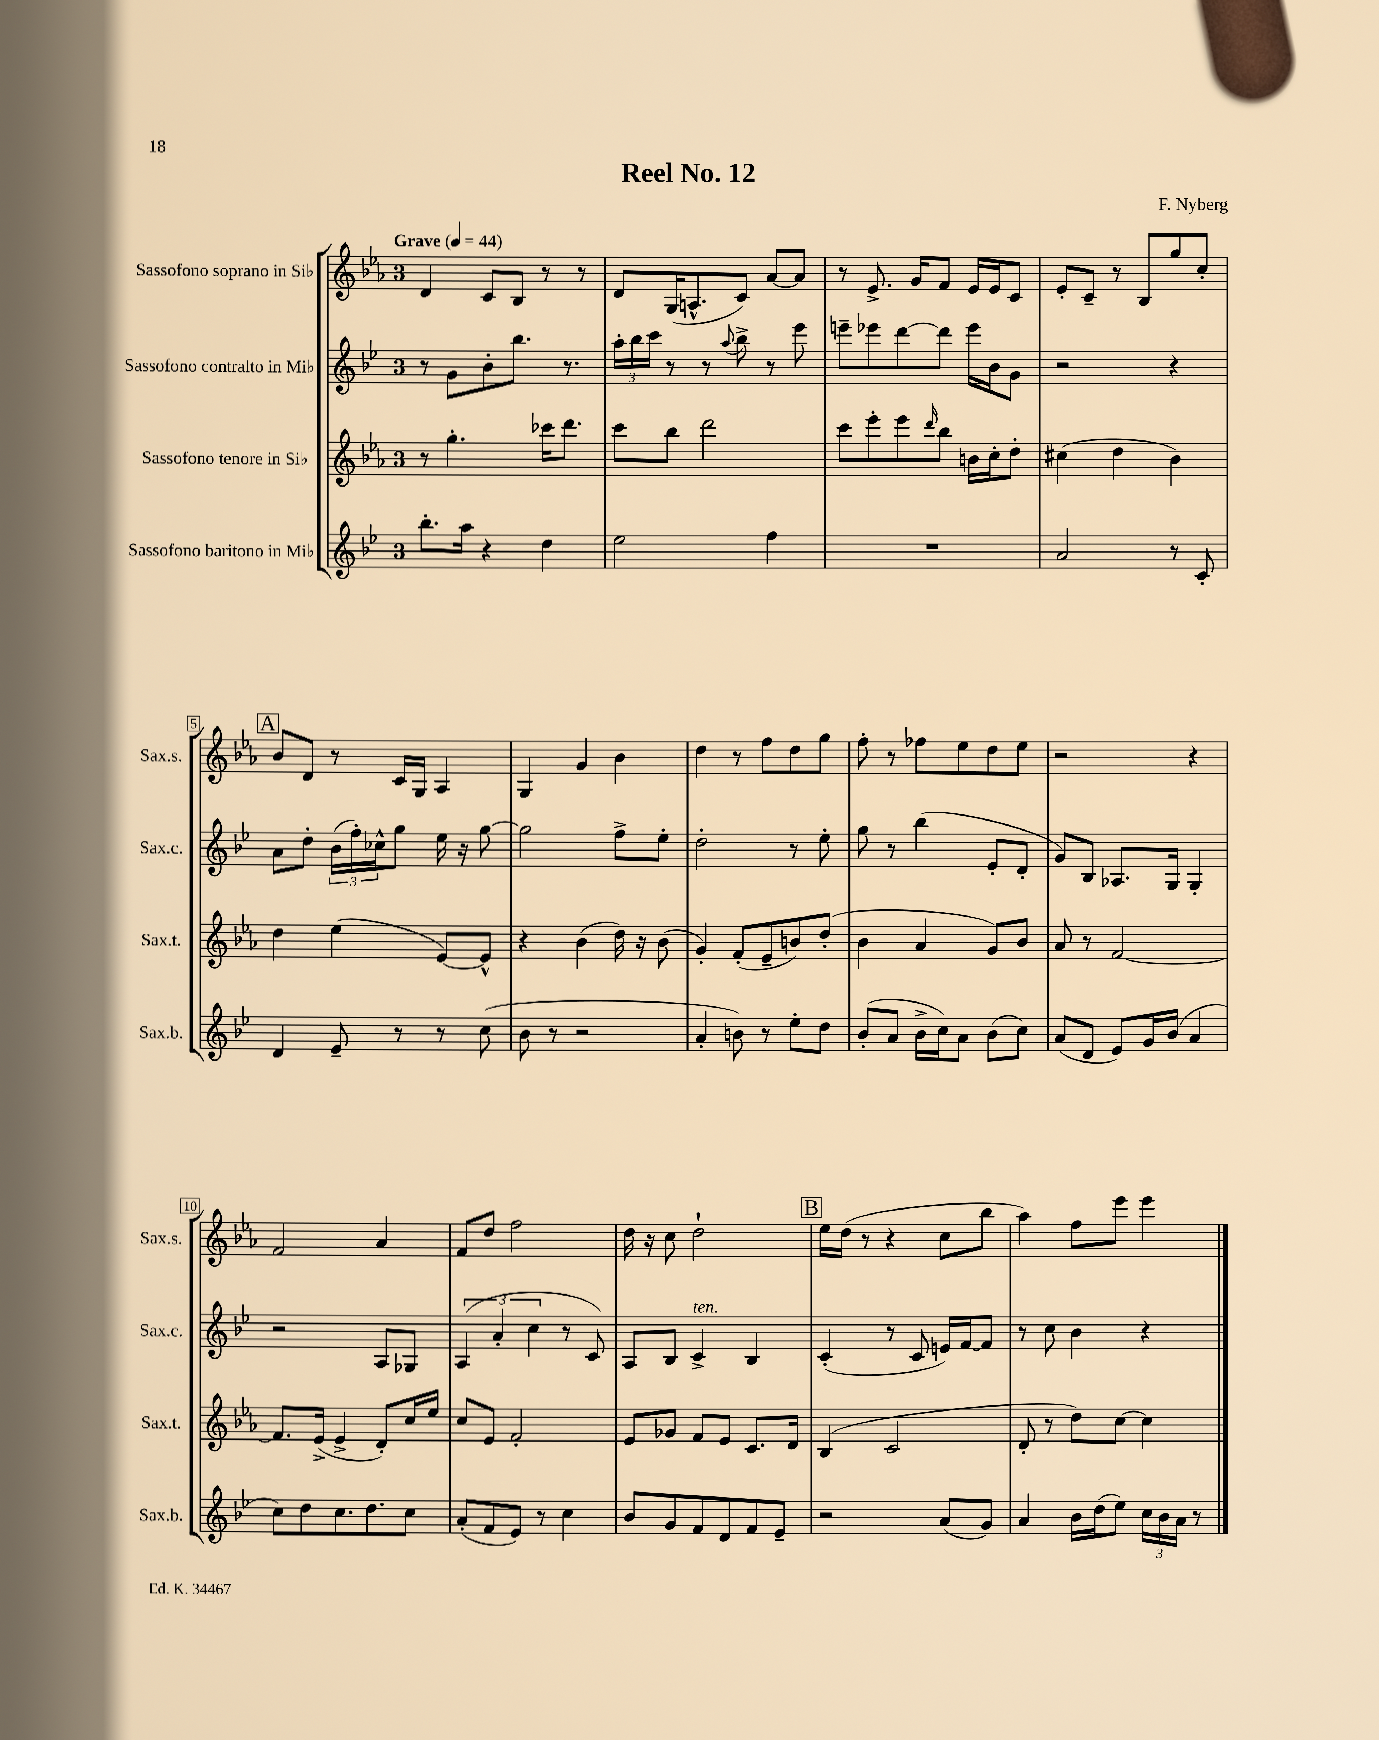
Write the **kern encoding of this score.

**kern	**kern	**kern	**kern
*part4	*part3	*part2	*part1
*staff4	*staff3	*staff2	*staff1
*I"Sassofono baritono in Mi♭	*I"Sassofono tenore in Si♭	*I"Sassofono contralto in Mi♭	*I"Sassofono soprano in Si♭
*I'Sax.b.	*I'Sax.t.	*I'Sax.c.	*I'Sax.s.
*clefG2	*clefG2	*clefG2	*clefG2
*k[b-e-]	*k[b-e-a-]	*k[b-e-]	*k[b-e-a-]
*M3/4	*M3/4	*M3/4	*M3/4
*MM44	*MM44	*MM44	*MM44
=1	=1	=1	=1
!	!	!	!LO:TX:a:B:t=Grave
8.bb-'\L	8r	8r	4d/
.	4.gg'\	8g\L	.
16aa\Jk	.	.	.
4r	.	8b-'\	8c/L
.	.	8.bb-\J	8B-/J
4dd\	16ccc-X\KL	.	8r
.	8.ddd\J	8.r	.
.	.	.	8r
=2	=2	=2	=2
2ee-\	8ccc\L	24aa'\LL	8d/L
.	.	24bb-\	.
.	.	24ccc\JJ	.
.	8bb-\J	8r	(16G/K
.	.	.	8.An^^/
.	2ddd\	8r	.
.	.	8qqaa/	.
.	.	8bb-^\	8c/J)
4ff\	.	8r	[8a-/L
.	.	8eee-\	8a-/J]
=3	=3	=3	=3
2.r	8ccc\L	8eeen~\L	8r
.	8eee-'\	8eee-X\	8.e-^/
.	8eee-\	[8ddd\	.
.	.	.	16g/KL
.	16qqddd/	.	.
.	8bb-\J	8ddd\J]	8f/J
.	16bn\LL	16eee-\LL	16e-/LL
.	16cc'\J	16b-\J	16e-/J
.	8dd'\J	8g\J	8c/J
=4	=4	=4	=4
2a/	(4cc#X\	2r	8e-'/L
.	.	.	8c~/J
.	4dd\	.	8r
.	.	.	8B-/L
8r	4b-\)	4r	8gg/
8c'/	.	.	8cc'/J
!!LO:LB:g=z
!!LO:REH:place=s1:t=A
=5	=5	=5	=5
4d/	4dd\	8a\L	8b-/L
.	.	8dd'\J	8d/J
8e-~/	(4ee-\	(24b-\LL	8r
.	.	24ff'\)	.
.	.	24cc-X^^\J	.
8r	.	8gg\J	16c/LL
.	.	.	16G/JJ
8r	[8e-/L)	16ee-\	4A-/
.	.	16r	.
(8cc\	8e-^^/J]	[8gg\	.
=6	=6	=6	=6
8b-\	4r	2gg\]	4G/
8r	.	.	.
2r	(4b-\	.	4g/
.	16dd\)	8ff^\L	4b-\
.	16r	.	.
.	(8b-\	8ee-'\J	.
=7	=7	=7	=7
4a'/	4g'/)	2dd'\	4dd\
8bn\)	(8f'/L	.	8r
8r	8e-~/	.	8ff\L
8ee-'\L	8bn/)	8r	8dd\
8dd\J	(8dd'/J	8ee-'\	8gg\J
=8	=8	=8	=8
(8b-'/L	4b-\	8gg\	8ff'\
8a/J	.	8r	8r
16b-^\LL	4a-/	(4bb-\	8ff-X\L
16cc\J)	.	.	.
8a\J	.	.	8ee-\
(8b-\L	8g/L)	8e-'/L	8dd\
8cc\J)	8b-/J	8d'/J	8ee-\J
=9	=9	=9	=9
(8a/L	8a-/	8g/L)	2r
8d/J	8r	8B-/J	.
8e-/L)	[2f/	8.A-X/L	.
16g/L	.	.	.
(16b-/JJ	.	16G/Jk	.
4a/	.	4G'/	4r
!!LO:LB:g=z
=10	=10	=10	=10
8cc\L)	8.f/L]	2r	2f/
8dd\	.	.	.
.	(16e-^/Jk	.	.
8.cc\	4e-^/	.	.
8.dd\	.	.	.
.	8d'/L)	8A/L	4a-/
8cc\J	16cc/L	8G-X/J	.
.	16ee-/JJ	.	.
=11	=11	=11	=11
(8a'/L	8cc/L	(6A/	8f/L
8f/	8e-/J	.	8dd/J
.	.	6a'/	.
8e-/J)	2f'/	.	2ff\
.	.	6cc\	.
8r	.	.	.
4cc\	.	8r	.
.	.	8c/)	.
=12	=12	=12	=12
8b-/L	8e-/L	8A/L	16dd\
.	.	.	16r
8g/	8g-X/J	8B-/J	8cc\
!	!	!LO:TX:a:i:t=ten.	!
8f/	8f/L	4c^/	2dd`\
8d/	8e-/J	.	.
8f/	8.c/L	4B-/	.
8e-~/J	.	.	.
.	16d/Jk	.	.
!!LO:REH:place=s1:t=B
=13	=13	=13	=13
2r	(4B-/	(4c'/	16ee-\LL
.	.	.	(16dd\JJ
.	.	.	8r
.	2c/	8r	4r
.	.	8c/	.
(8a/L	.	16en/LL)	8cc\L
.	.	[16f/J	.
8g/J)	.	8f/J]	8bb-\J
=14	=14	=14	=14
4a/	8d'/	8r	4aa-\)
.	8r	8cc\	.
16b-\LL	8dd\L)	4b-\	8ff\L
(16dd\J	.	.	.
8ee-\J)	[8cc\J	.	8eee-\J
24cc\LL	4cc\]	4r	4eee-\
24b-\	.	.	.
24a\JJ	.	.	.
8r	.	.	.
==	==	==	==
*-	*-	*-	*-
